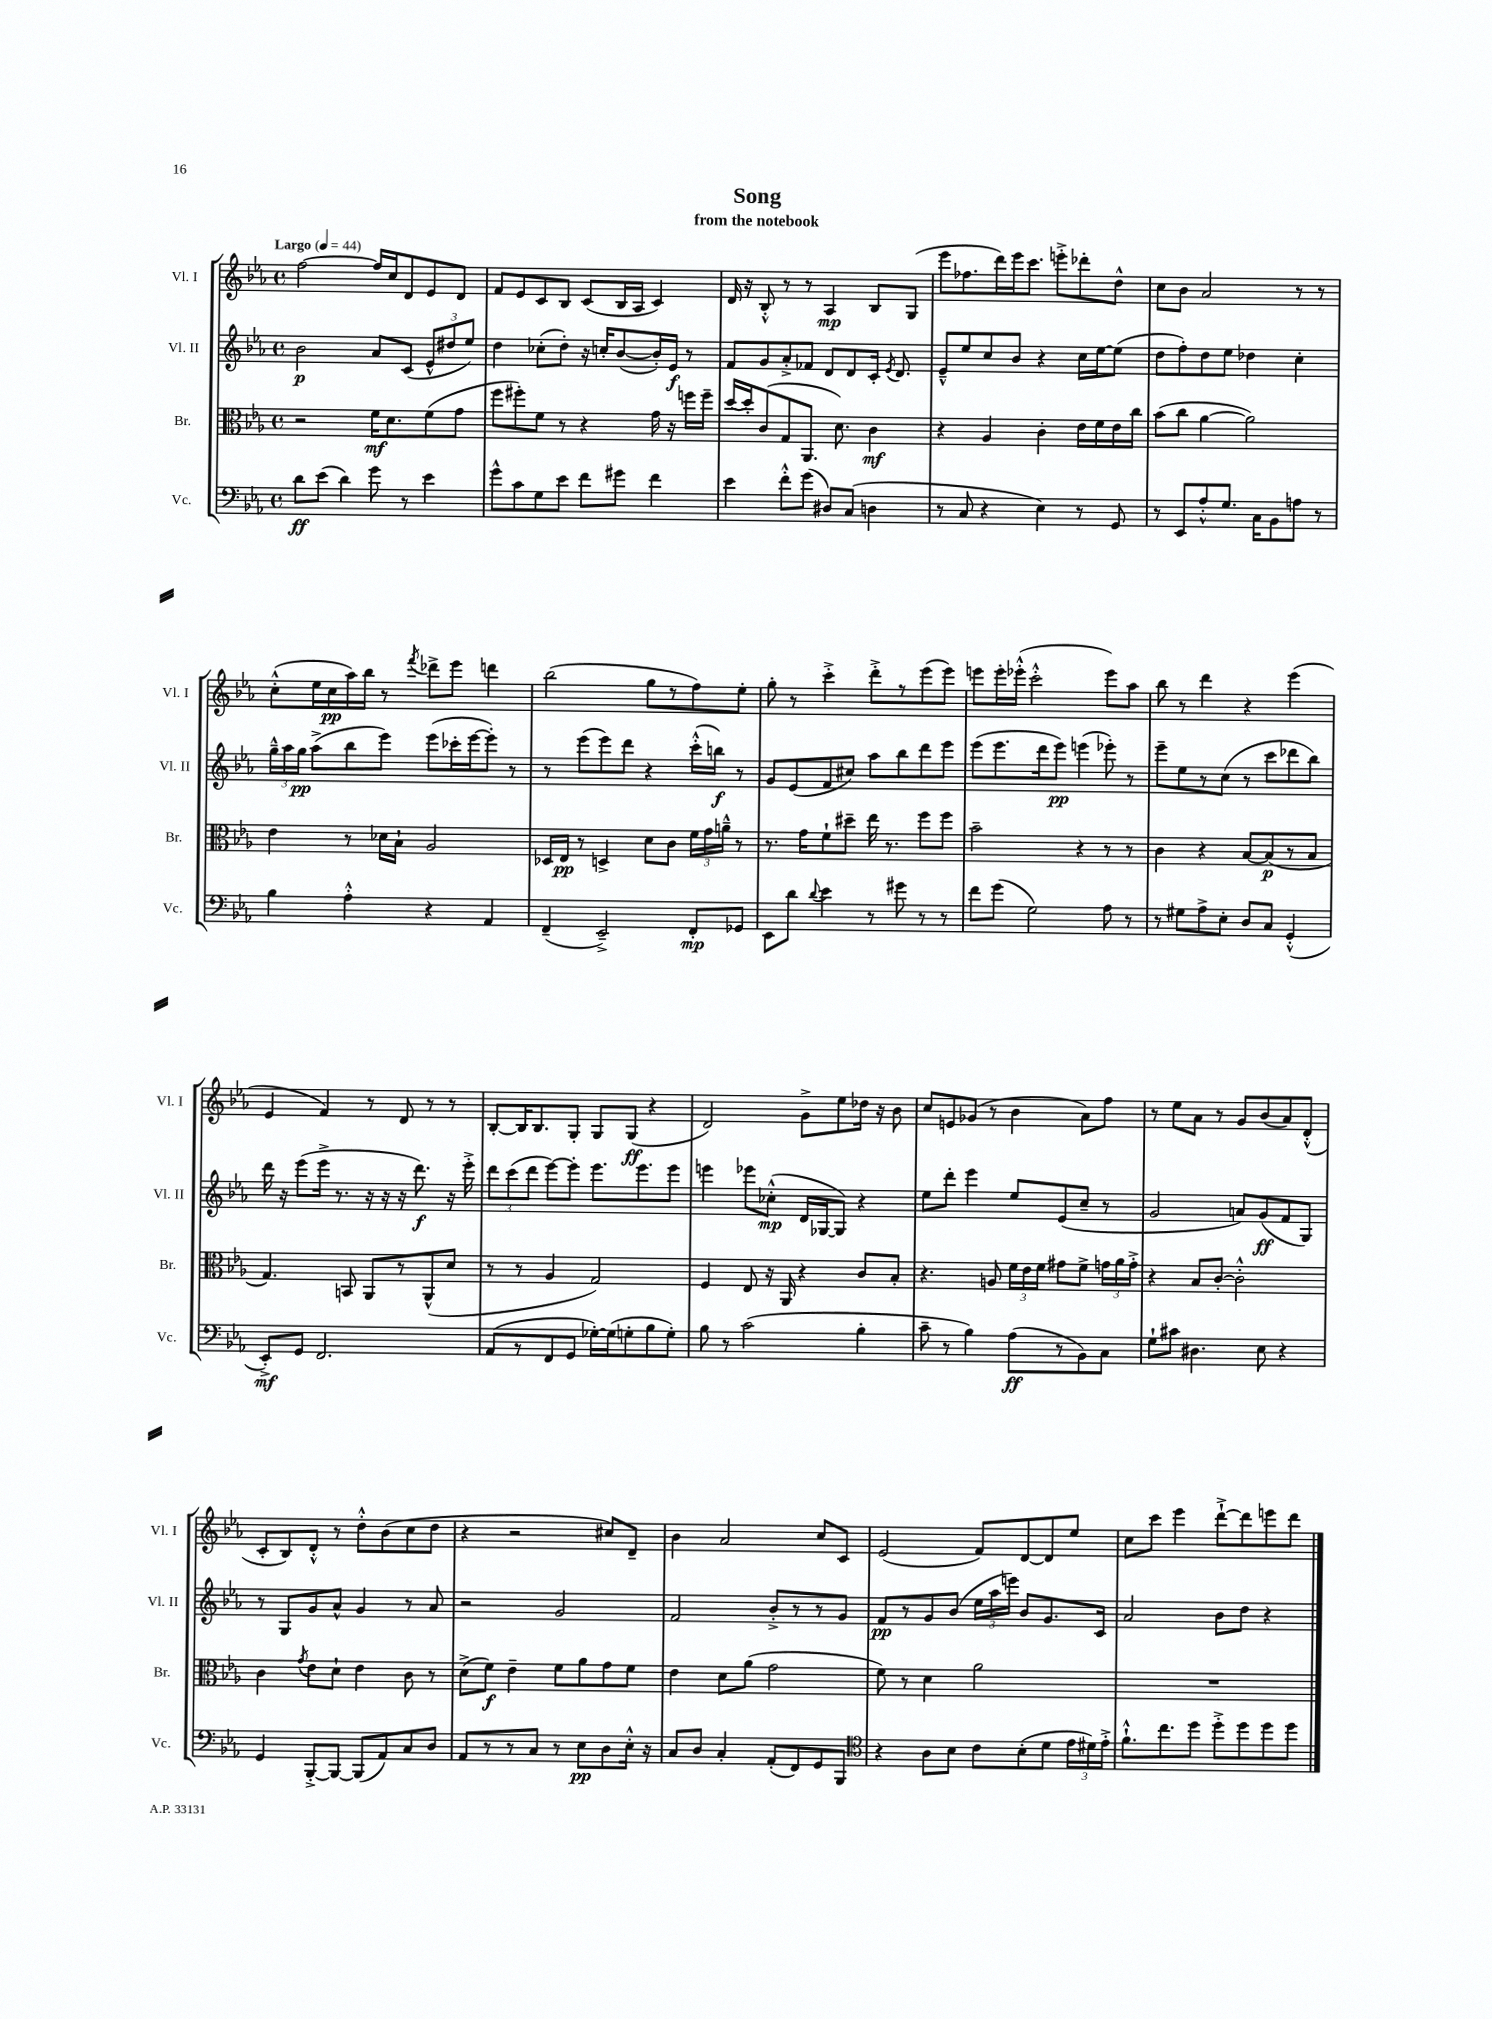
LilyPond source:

\header { title = "Song" subtitle = "from the notebook" }
<<
\new StaffGroup <<
\new Staff = "s0" \with { instrumentName = "Vl. I" shortInstrumentName = "Vl. I" } {
    \clef treble \key ees \major \defaultTimeSignature \time 4/4 \tempo "Largo" 4 = 44
    \autoBeamOff f''2~ f''16[ c''16 d'8 ees'8 d'8] |
    f'8[ ees'8 c'8 bes8] c'8[( bes16 aes16] c'4) |
    d'16 r16 bes8-.-^ r8 r8 aes4\mp bes8[ g8]( |
    ees'''8[ fes''8. d'''16) ees'''16 c'''8.] e'''8[-.-> des'''8-. d''8]-^ |
    c''8[ bes'8] aes'2 r8 r8 |
    c''8[-.-^( ees''16 c''16\pp aes''16) bes''16] r8 \acciaccatura { f'''8 } des'''8[-> ees'''8] d'''4 |
    bes''2( g''8[ r8 f''8) ees''8]-. |
    g''8-. r8 c'''4-.-> d'''8[-.-> r8 ees'''8( ees'''8]) |
    e'''8[ e'''16-. ees'''16]-.-^( c'''2-.-^ ees'''8[) aes''8] |
    bes''8 r8 d'''4 r4 ees'''4( |
    ees'4 f'4) r8 d'8 r8 r8 |
    bes8[~-. bes16 bes8. g8]-. g8[ g8]\ff( r4 |
    d'2) g'8[-> ees''8 des''16] r16 bes'8 |
    c''8[ e'8 ges'8]( r8 bes'4 aes'8[) f''8] |
    r8 ees''8[ aes'8] r8 g'8[ bes'8( aes'8) d'8]-.-^( |
    c'8[-. bes8) d'8]-.-^ r8 d''8[-.-^ bes'8( c''8 d''8] |
    r4 r2 cis''8[) d'8]-- |
    bes'4 aes'2 c''8[ c'8] |
    ees'2( f'8[) d'8~ d'8 ees''8] |
    c''8[ c'''8] ees'''4 d'''8[~-!-> d'''8 e'''8 d'''8] \bar "|." |
}
\new Staff = "s1" \with { instrumentName = "Vl. II" shortInstrumentName = "Vl. II" } {
    \clef treble \key ees \major \defaultTimeSignature \time 4/4
    \autoBeamOff bes'2\p aes'8[ c'8]( \tuplet 3/2 { ees'8[-^ dis''8 ees''8]) } |
    d''4 ces''8[-.( d''8]-.) r16 c''16[-. bes'8~( bes'16-.) ees'16]\f r8 |
    f'8[ g'8 aes'8-.-> fes'8] d'8[ d'8 c'16]-. \acciaccatura { ees'8 } d'8. |
    ees'8[---^ ees''8 c''8 bes'8] r4 c''16[ ees''16~ ees''8]( |
    d''8[ f''8-.) d''8 ees''8] des''4 c''4-. |
    \tuplet 3/2 { g''16[---^ aes''16 g''16]\pp } aes''8[->( bes''8 ees'''8]) ees'''8[( ces'''16-. ees'''16~ ees'''8]-.) r8 |
    r8 ees'''8[( ees'''8) d'''8] r4 c'''16[-.-^( b''16]\f) r8 |
    g'8[ ees'8( f'8 cis''8]) aes''8[ bes''8 d'''8 ees'''8] |
    ees'''8[( ees'''8. d'''16 ees'''8]\pp) e'''4( ees'''8-.) r8 |
    ees'''8[-- ees''8 r8 c''8]( r8 c'''8[ des'''8 bes''8]) |
    d'''16 r16 ees'''8[( ees'''16]-> r8. r16 r16 r16 d'''8.\f) r16 ees'''16-.-> |
    \tuplet 3/2 { d'''8[ c'''8( d'''8] } ees'''8[~) ees'''8]-. ees'''8.[ ees'''8. ees'''8] |
    e'''4 ees'''8[ ces''8]-.-^\mp( d'16[ ges16~ ges8]) r4 |
    ees''8[ d'''8]-. ees'''4 ees''8[ ees'8( c''8]-- r8 |
    g'2 a'8[) g'8\ff( f'8 g8]) |
    r8 g8[ g'8 aes'8]-^ g'4 r8 aes'8 |
    r2 g'2 |
    f'2 bes'8[-.-> r8 r8 g'8] |
    f'8[\pp r8 g'8 bes'8]( \tuplet 3/2 { ees''16[ aes''16 e'''16]) } bes'8[ g'8. c'16] |
    aes'2 bes'8[ d''8] r4 \bar "|." |
}
\new Staff = "s2" \with { instrumentName = "Br." shortInstrumentName = "Br." } {
    \clef alto \key ees \major \defaultTimeSignature \time 4/4
    \autoBeamOff r2 f'16[\mf d'8. f'8( g'8] |
    f''8[ fis''8-.) f'8] r8 r4 g'16 r16 f''16[ f''16]-- |
    d''16[~ d''16-. c'8( g8 aes,8.] d'8.) c'4\mf |
    r4 aes4 c'4-. ees'16[ f'16 ees'16 c''16] |
    bes'8[( c''8] aes'4~ aes'2) |
    ees'4 r8 des'16[ bes16]-! aes2 |
    des16[ ees16]\pp r8 d4-> d'8[ c'8] \tuplet 3/2 { f'16[ g'16 a'16]---^ } r8 |
    r8. g'16[ f'8-! dis''8]-- ees''16 r8. f''8[ f''8] |
    bes'2-- r4 r8 r8 |
    c'4 r4 bes8[~ bes8\p( r8 bes8] |
    g4.) b,8 aes,8[ r8 aes,8-^( d'8] |
    r8 r8 aes4 g2) |
    f4 ees8 r16 aes,16 r4 c'8[ bes8]-. |
    r4. a8 \tuplet 3/2 { f'16[ ees'16 f'16] } gis'8[ f'8]-> \tuplet 3/2 { g'16[ aes'16 g'16]-.-> } |
    r4 bes8[ c'8]~-. c'2-.-^ |
    c'4 \acciaccatura { g'8 } ees'8[ d'8]-! ees'4 c'8 r8 |
    d'8[->( f'8]\f) ees'4-- f'8[ aes'8 g'8 f'8] |
    ees'4 d'8[ aes'8]( g'2 |
    f'8) r8 d'4 aes'2 |
    R1 \bar "|." |
}
\new Staff = "s3" \with { instrumentName = "Vc." shortInstrumentName = "Vc." } {
    \clef bass \key ees \major \defaultTimeSignature \time 4/4
    \autoBeamOff d'8[\ff ees'8]( d'4) g'8 r8 ees'4 |
    g'8[-^ c'8 g8 ees'8] f'8[ gis'8] f'4 |
    ees'4 f'8[-.-^ g'8]( dis8[) c8]( d4 |
    r8 c8 r4 ees4) r8 g,8 |
    r8 ees,8[ aes8-.-^ g8.] c16[ bes,8 a8] r8 |
    bes4 aes4-.-^ r4 aes,4 |
    f,4--( ees,2--->) f,8[-.\mp ges,8] |
    ees,8[ d'8] \appoggiatura { d'8 } ees'4 r8 gis'8 r8 r8 |
    f'8[ g'8]( g2) aes8 r8 |
    r8 gis8[ aes8-> ees8]-. d8[ c8] g,4-.-^( |
    ees,8[-.->\mf) g,8] f,2. |
    aes,8[( r8 f,8 g,8] ges16[~-.) ges16( g8-. bes8 g8]-.) |
    bes8 r8 c'2( bes4-. |
    c'8-- r8 bes4) aes8[\ff( r8 bes,8) c8] |
    g8[-! cis'8] dis4. ees8 r4 |
    g,4 bes,,8[~-.-> bes,,8]~ bes,,8[( aes,8) c8 d8] |
    aes,8[ r8 r8 c8] r8 ees8[\pp d8 ees16]-.-^ r16 |
    c8[ d8] c4-. aes,8[-.( f,8) g,8 bes,,8] |
    \clef tenor r4 aes8[ bes8] c'8[ bes8-.( d'8] \tuplet 3/2 { ees'16[ dis'16) ees'16]-.-> } |
    f'8.[-!-^ c''8. d''8] d''8[-.-> d''8 d''8 d''8] \bar "|." |
}
>>
>>
\layout { \context { \Score \remove "Bar_number_engraver" } }
